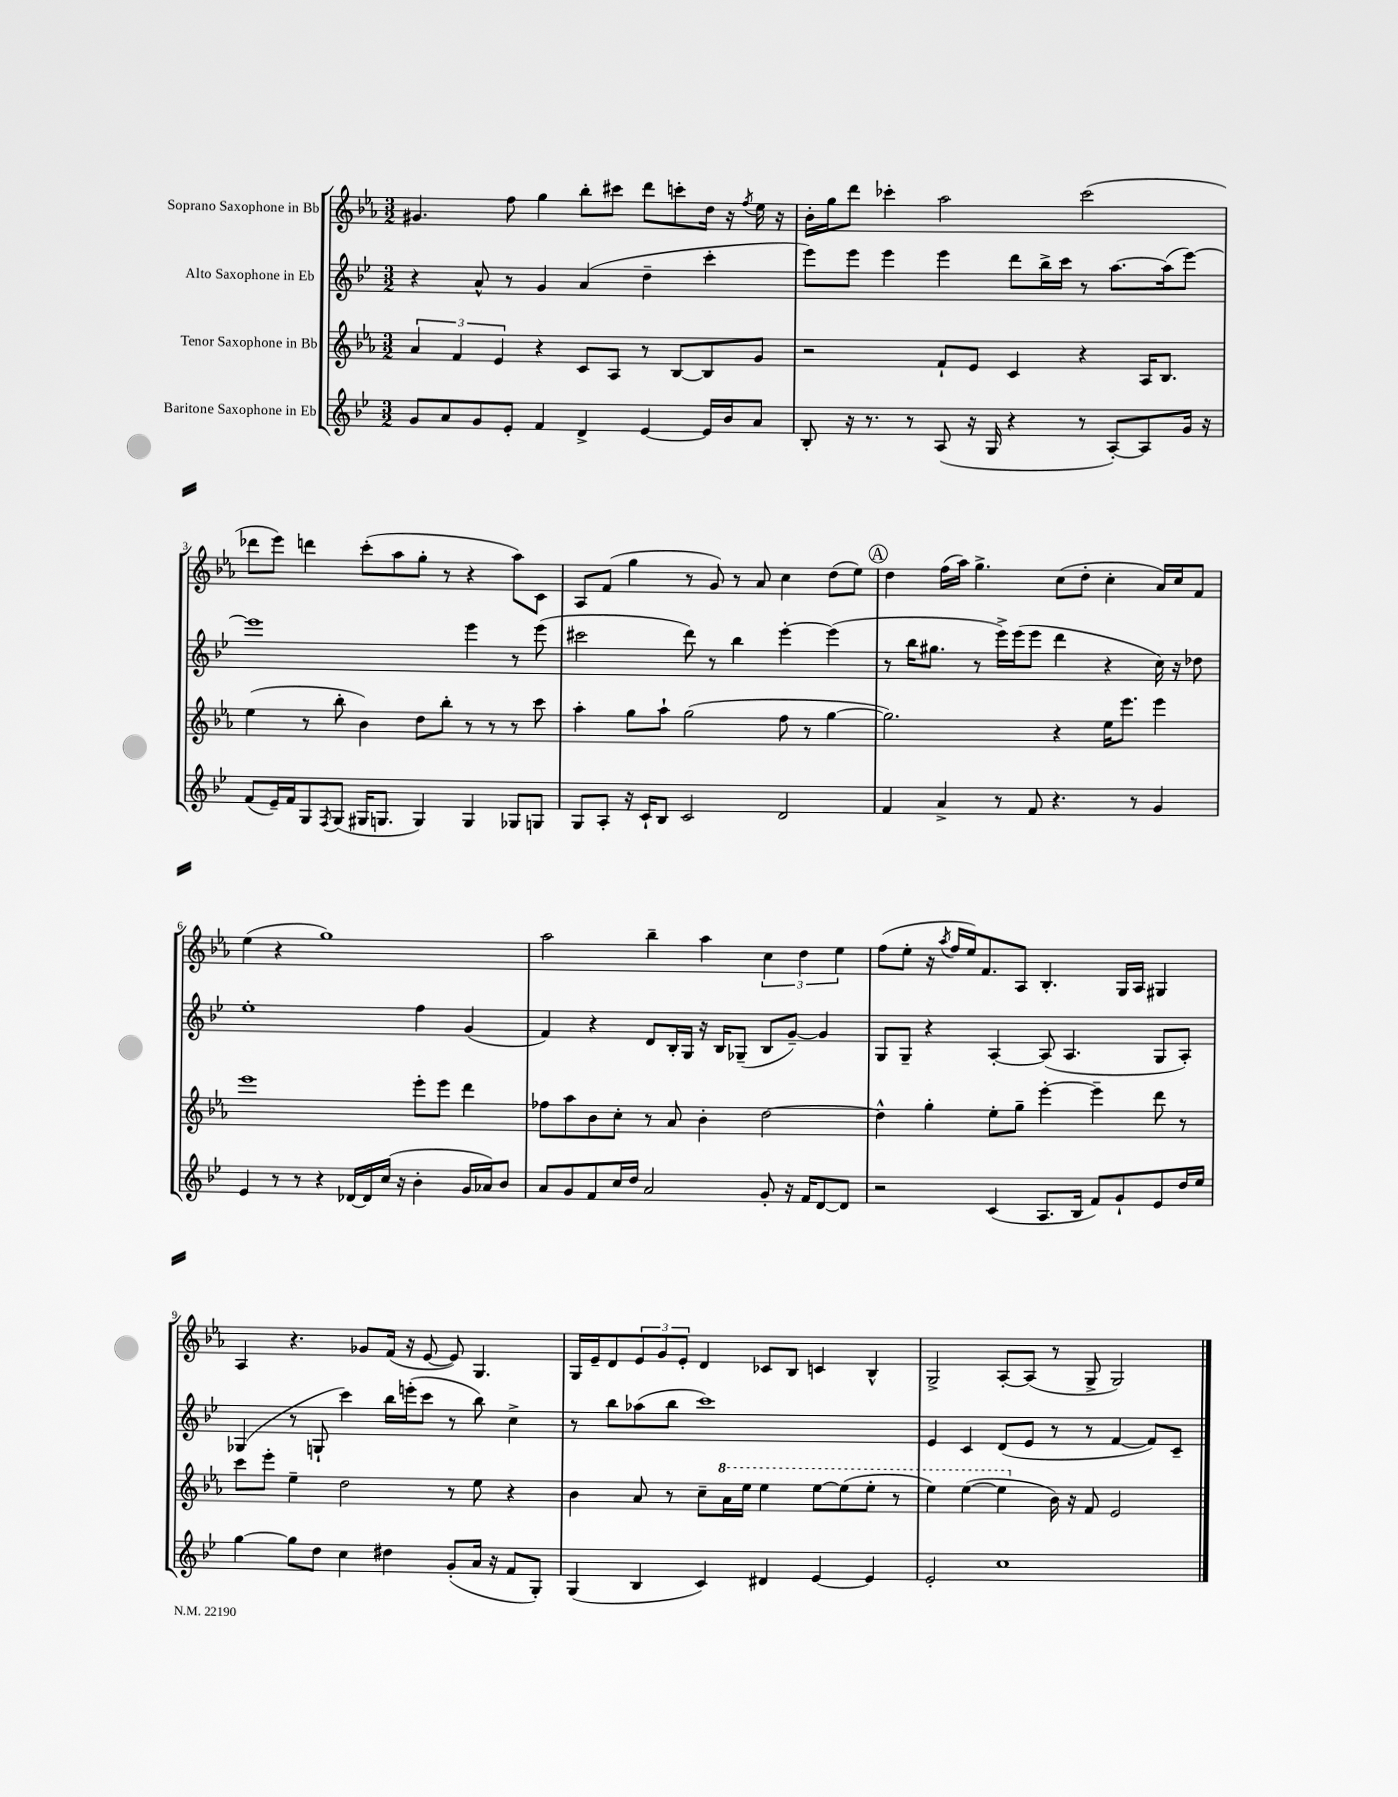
<<
\new StaffGroup <<
\new Staff = "s0" \with { instrumentName = "Soprano Saxophone in Bb" } {
    \clef treble \key ees \major \numericTimeSignature \time 3/2
    gis'4. f''8 g''4 bes''8-. cis'''8 d'''8 c'''8-. d''16 r16 \acciaccatura { f''8 } ees''16 r16 |
    bes'16-. g''16 d'''8 ces'''4-. aes''2 ces'''2( |
    des'''8 ees'''8) d'''4 c'''8-.( aes''8 g''8-. r8 r4 aes''8) c'8 |
    aes8 f'8( g''4 r8 g'8) r8 aes'8 c''4 d''8( ees''8) |
    \mark \markup { \circle "A" } d''4 f''16( aes''16) g''4.-> c''8( d''8-. c''4-. aes'16) c''16 f'8 |
    ees''4( r4 g''1) |
    aes''2 bes''4-- aes''4 \tuplet 3/2 { c''4 d''4 ees''4 } |
    f''8( ees''8-. r16 \acciaccatura { aes''8 } f''16 ees''16) f'8. aes8 bes4.-. g16 aes16 gis4 |
    aes4 r4. ges'8 f'16( r16 ees'8~ ees'8) g4. |
    g16 ees'16-- d'8 \tuplet 3/2 { ees'8 g'8 ees'8-. } d'4 ces'8 bes8 c'4 bes4-^ |
    g2-> aes8~-. aes8( r8 g8-> g2) \bar "|." |
}
\new Staff = "s1" \with { instrumentName = "Alto Saxophone in Eb" } {
    \clef treble \key bes \major \numericTimeSignature \time 3/2
    r4 a'8-^ r8 g'4 a'4( d''4-- c'''4-. |
    ees'''8) ees'''8 ees'''4 ees'''4 d'''8 bes''16-> c'''16 r8 a''8.~ a''16( ees'''8~) |
    ees'''1 ees'''4 r8 ees'''8( |
    cis'''2 d'''8) r8 bes''4 ees'''4~-. ees'''4( |
    \mark \markup { \circle "A" } r8 bes''16 gis''8. r8 ees'''16->) ees'''16( ees'''8 d'''4 r4 c''16) r16 des''8 |
    ees''1-. f''4 g'4( |
    f'4) r4 d'8 bes16-. g16 r16 bes16 ges8--( bes8 g'8~--) g'4 |
    g8 g8-- r4 a4~-. a8( a4. g8 a8-.) |
    ges4( r8 g8-! c'''4) bes''16 e'''16-.( c'''8 r8 bes''8) c''4-> |
    r8 bes''8 aes''8( bes''8 c'''1) |
    ees'4 c'4 d'8( ees'8 r8 r8 f'4~ f'8) c'8-- \bar "|." |
}
\new Staff = "s2" \with { instrumentName = "Tenor Saxophone in Bb" } {
    \clef treble \key ees \major \numericTimeSignature \time 3/2
    \tuplet 3/2 { aes'4 f'4 ees'4 } r4 c'8 aes8 r8 bes8~ bes8 g'8 |
    r2 f'8-! ees'8 c'4 r4 aes16 bes8. |
    ees''4( r8 bes''8-. bes'4) d''8 bes''8-. r8 r8 r8 c'''8 |
    aes''4-. g''8 aes''8-! g''2( f''8 r8 g''4~ |
    \mark \markup { \circle "A" } g''2.) r4 ees''16 ees'''8. ees'''4 |
    ees'''1 ees'''8-. ees'''8 d'''4 |
    fes''8 aes''8 bes'8 c''8-. r8 aes'8 bes'4-. d''2~ |
    d''4-^ g''4-. ees''8-. g''8-- ees'''4~-. ees'''4-- d'''8 r8 |
    c'''8 ees'''8-. ees''4-- d''2 r8 ees''8 r4 |
    bes'4 aes'8 r8 c''8-- \ottava #1 aes''16 ees'''16 ees'''4 ees'''8~ ees'''8( ees'''8-. r8 |
    ees'''4) ees'''4~( ees'''4 \ottava #0 bes'16) r16 f'8 ees'2 \bar "|." |
}
\new Staff = "s3" \with { instrumentName = "Baritone Saxophone in Eb" } {
    \clef treble \key bes \major \numericTimeSignature \time 3/2
    g'8 a'8 g'8 ees'8-. f'4 d'4-> ees'4~ ees'16 bes'16 a'8 |
    bes8-. r16 r8. r8 a8( r16 g16 r4 r8 a8~-.) a8 g'16 r16 |
    f'8( ees'16--) f'16 g8 \acciaccatura { f8 } g8( gis16 g8. g4) g4 ges8 g8 |
    g8 a8-. r16 c'16-! bes8 c'2 d'2 |
    \mark \markup { \circle "A" } f'4 a'4-> r8 f'8 r4. r8 g'4 |
    ees'4 r8 r8 r4 des'16~ des'16 c''16( r16 bes'4-. g'16 aes'16) bes'8 |
    a'8 g'8 f'8 c''16 d''16 a'2 g'8-. r16 f'16 d'8~ d'8 |
    r2 c'4( a8. bes16 f'8) g'8-! ees'8 d''16 ees''16 |
    g''4~ g''8 d''8 c''4 dis''4 g'8-.( a'16 r16 f'8 g8-.) |
    g4( bes4 c'4) dis'4 ees'4~ ees'4 |
    ees'2-. c''1 \bar "|." |
}
>>
>>
